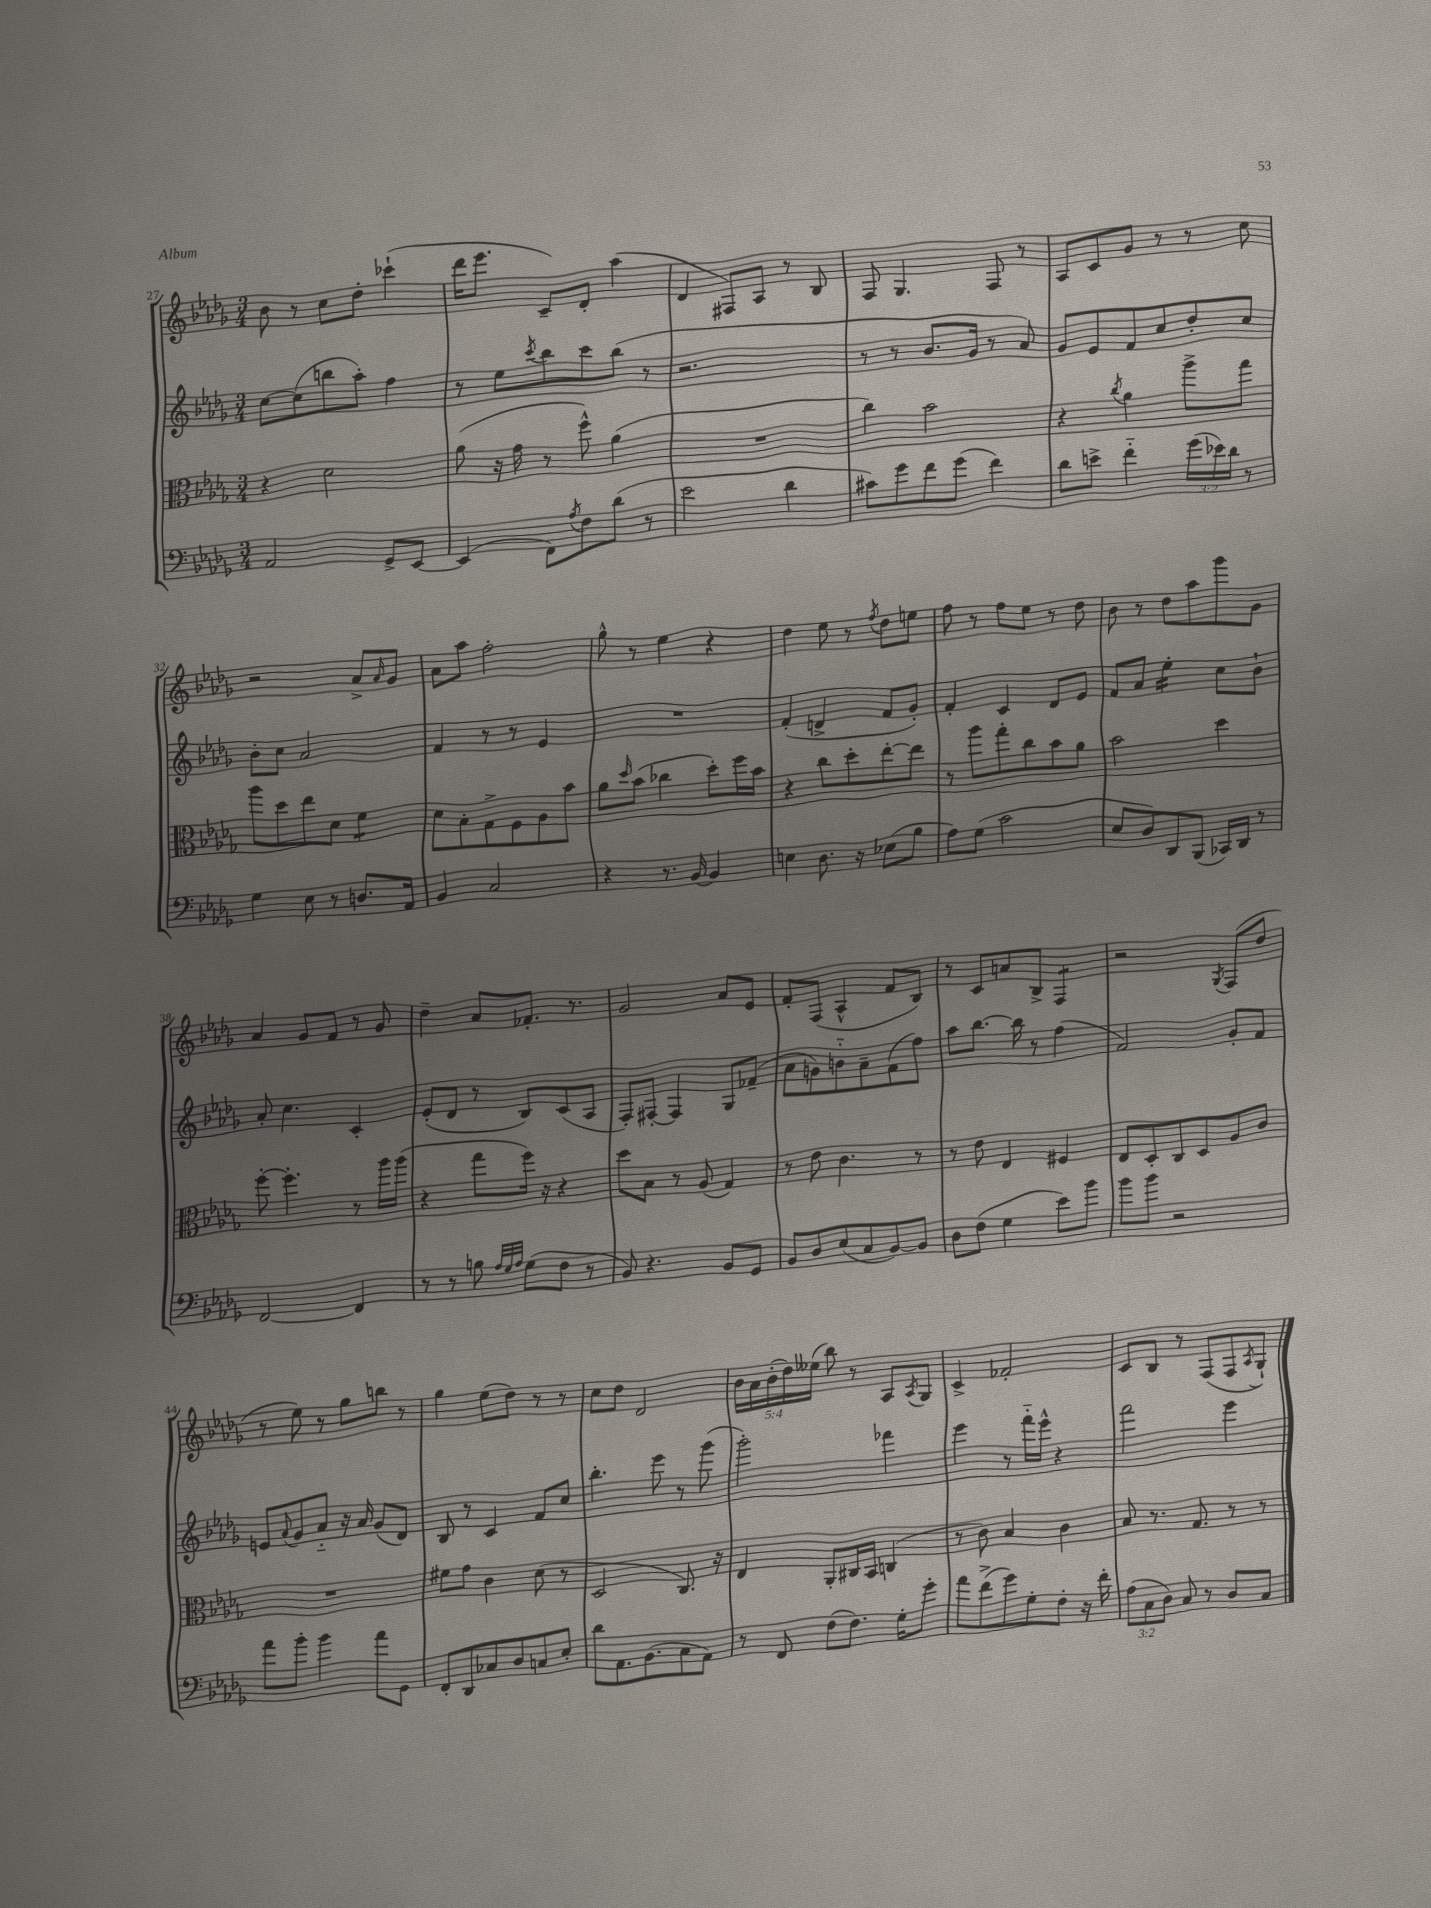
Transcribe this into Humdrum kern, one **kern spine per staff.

**kern	**kern	**kern	**kern
*staff4	*staff3	*staff2	*staff1
*clefF4	*clefC3	*clefG2	*clefG2
*k[b-e-a-d-g-]	*k[b-e-a-d-g-]	*k[b-e-a-d-g-]	*k[b-e-a-d-g-]
*M3/4	*M3/4	*M3/4	*M3/4
2AA-	4r	[8cc	8b-
.	.	(8cc]	8r
.	2d-	8bb	8cc
.	.	8aa-')	8dd-'
8GG-^	.	4ff	(4ccc-`
[8EE-	.	.	.
=	=	=	=
(4EE-]	(8a-	8r	16ddd-
.	.	.	8.eee-
.	16r	8ee-	.
.	16g-	.	.
.	.	8qccc	.
8FF)	8r	8bb-	8c~)
8qA-	.	.	.
8F	8ff^^)	8ccc	8d-'
(8d-	(4a-	(8bb-	(4aa-
8r	.	8r	.
=	=	=	=
2e-	2.r	2.r	4d-
.	.	.	8F#)
.	.	.	8A-
4d-	.	.	8r
.	.	.	8B-
=	=	=	=
8c#)	4cc)	8r	8F
8g-	.	8r	4.G-
8f	2b-	8.b-	.
(8g-	.	.	.
.	.	16g-	.
4f)	.	8r	8F
.	.	8a-)	8r
=	=	=	=
8d-	4r	8g-	8A-
8e^	.	8e-	8c
.	8qcc	.	.
4f'~	4a-	8f	8g-
.	.	8cc	8r
(24g-	8aa-^	8dd-'	8r
24e-)	.	.	.
24d-	.	.	.
8r	8gg-	8cc	8cc
=	=	=	=
4G-	8aa-	8b-'	2r
.	8dd-	8cc	.
8E-	8ee-	2a-	.
8r	8d-	.	.
8.D	4f	.	8a-^
.	.	.	16qqa-
.	.	.	8g-
16AA-	.	.	.
=	=	=	=
4BB-	8d-	4f	8a-
.	8B-'	.	8aa-
2C	8G-^	8r	2ff'
.	8F	8r	.
.	8A-	4e-	.
.	8b-	.	.
=	=	=	=
4r	8a-	2.r	8gg-^^
.	16qqdd-	.	.
.	(8b-	.	8r
8.r	4cc-	.	4ee-
[16BB-	.	.	.
4BB-]	8dd-')	.	4r
.	16ff	.	.
.	16b-	.	.
=	=	=	=
4E	4r	(4f'	4dd-
8.D-	8cc	4d^	8ee-
.	8dd-'	.	8r
16r	.	.	.
.	.	.	8qff
(8E-	[8ee-'	8f	8dd-
8B-	8ee-]	8g-')	8ee
=	=	=	=
8A-)	8r	4f'	8ff
(8G-	8aa-	.	8r
2c	8gg-'	4c	8ff
.	8cc	.	8ee-
.	8b-	8d-	8r
.	8a-	8e-	8dd-
=	=	=	=
8E-	2b-	8f	8b-
8D-)	.	8a-	8r
8DD-	.	4ee-'	8dd-
(8BBB-	.	.	8aa-
16CC-)	4dd-	8cc	8ggg-
16DD-	.	.	.
8r	.	8b-`	8g-
=	=	=	=
[2FF	[8ff'	8a-'	4a-
.	4.ff']	4.cc	.
.	.	.	8g-
.	.	.	8f
4FF]	8r	4c'	8r
.	16aa-	.	8g-
.	(16aa-	.	.
=	=	=	=
8r	4r	(8e-'	4dd-~
8r	.	8d-	.
8B	8gg-	8r	8a-
32qqA-	.	.	.
32qqG-	.	.	.
32qqA-	.	.	.
(8G-	16ff)	8B-)	8.f-'
.	16r	.	.
8F	4r	(8c	.
.	.	.	8.r
8r	.	8A-	.
=	=	=	=
8BB-)	8dd-	8F')	2g-
4.r	8B-	[8F#'	.
.	8r	4F#]	.
.	(8A-	.	.
8BB-	4G-)	8G-	8a-
8GG-	.	(8f-~	8e-
=	=	=	=
8BB-	8r	8a-	8f'
8D-	8e-	8g)	(8F
(8E-	4.c	8b'~	4A-^^
8C	.	8a-~	.
[8BB-)	.	(8f	8f
8BB-]	8r	8ff)	8B-)
=	=	=	=
8D-	8r	8aa-	8r
(8F	8e-	[8.bb-	8c
4G-	4E-	.	8a
.	.	16bb-]	.
.	.	8r	8B-^
8e-)	4F#	(4ff	4F
8b-	.	.	.
=	=	=	=
8b-	8E-	2f)	2r
8b-	8D-'	.	.
2r	8C	.	.
.	8D-	.	.
.	.	.	8qG-
.	8A-	8g-'	(8F
.	8c	8f	8dd-
=	=	=	=
8a-	2.r	8e	8r
.	.	8qqa-	.
8b-'	.	8g-	8ee-)
4b-	.	8a-'~	8r
.	.	16r	8gg-
.	.	16a-	.
8a-	.	(8g-	8bb
8GG-	.	8d-)	8r
=	=	=	=
8FF'	8f#	8B-	4gg-
8DD-	8g-	8r	.
8C-	4c	4c	(8ee-
8D-	.	.	8dd-)
8C	(8d-	8f	8r
8E-'	8r	8cc	8r
=	=	=	=
8d-	2D-	4.bb-'	8cc
8.AA-	.	.	8dd-
.	.	.	2d-
(8.BB-	.	.	.
.	.	8eee-	.
8C	8.C)	8r	.
8AA-)	.	(8ggg-	.
.	16r	.	.
=	=	=	=
8r	4E-	2ggg-')	20b-
.	.	.	20a-
.	.	.	(20b-'
8FF	.	.	.
.	.	.	20dd-)
.	.	.	(20ee--
(8F	8AA-'	.	8bb-)
8.F)	16C#	.	8r
.	16BB-	.	.
.	(4C	4fff-	8A-
16G-'	.	.	.
.	.	.	8qA-
8g-'	.	.	8G-
=	=	=	=
8a-	8r	4eee-	4c^
(8f^	8c)	.	.
8g-)	4B-	8r	2f-'
8G-'	.	16fff'~	.
.	.	16eee-^^	.
8F'	4c	4r	.
16r	.	.	.
16f'	.	.	.
=	=	=	=
(12A-	8B-	2fff	8c
12C	.	.	.
.	8.r	.	8B-
12D-)	.	.	.
8C	.	.	8r
.	8.G-	.	.
8r	.	.	(8F
8D-	8r	4eee-	8F
.	.	.	8qA-
8C	8r	.	8G-`)
==	==	==	==
*-	*-	*-	*-
